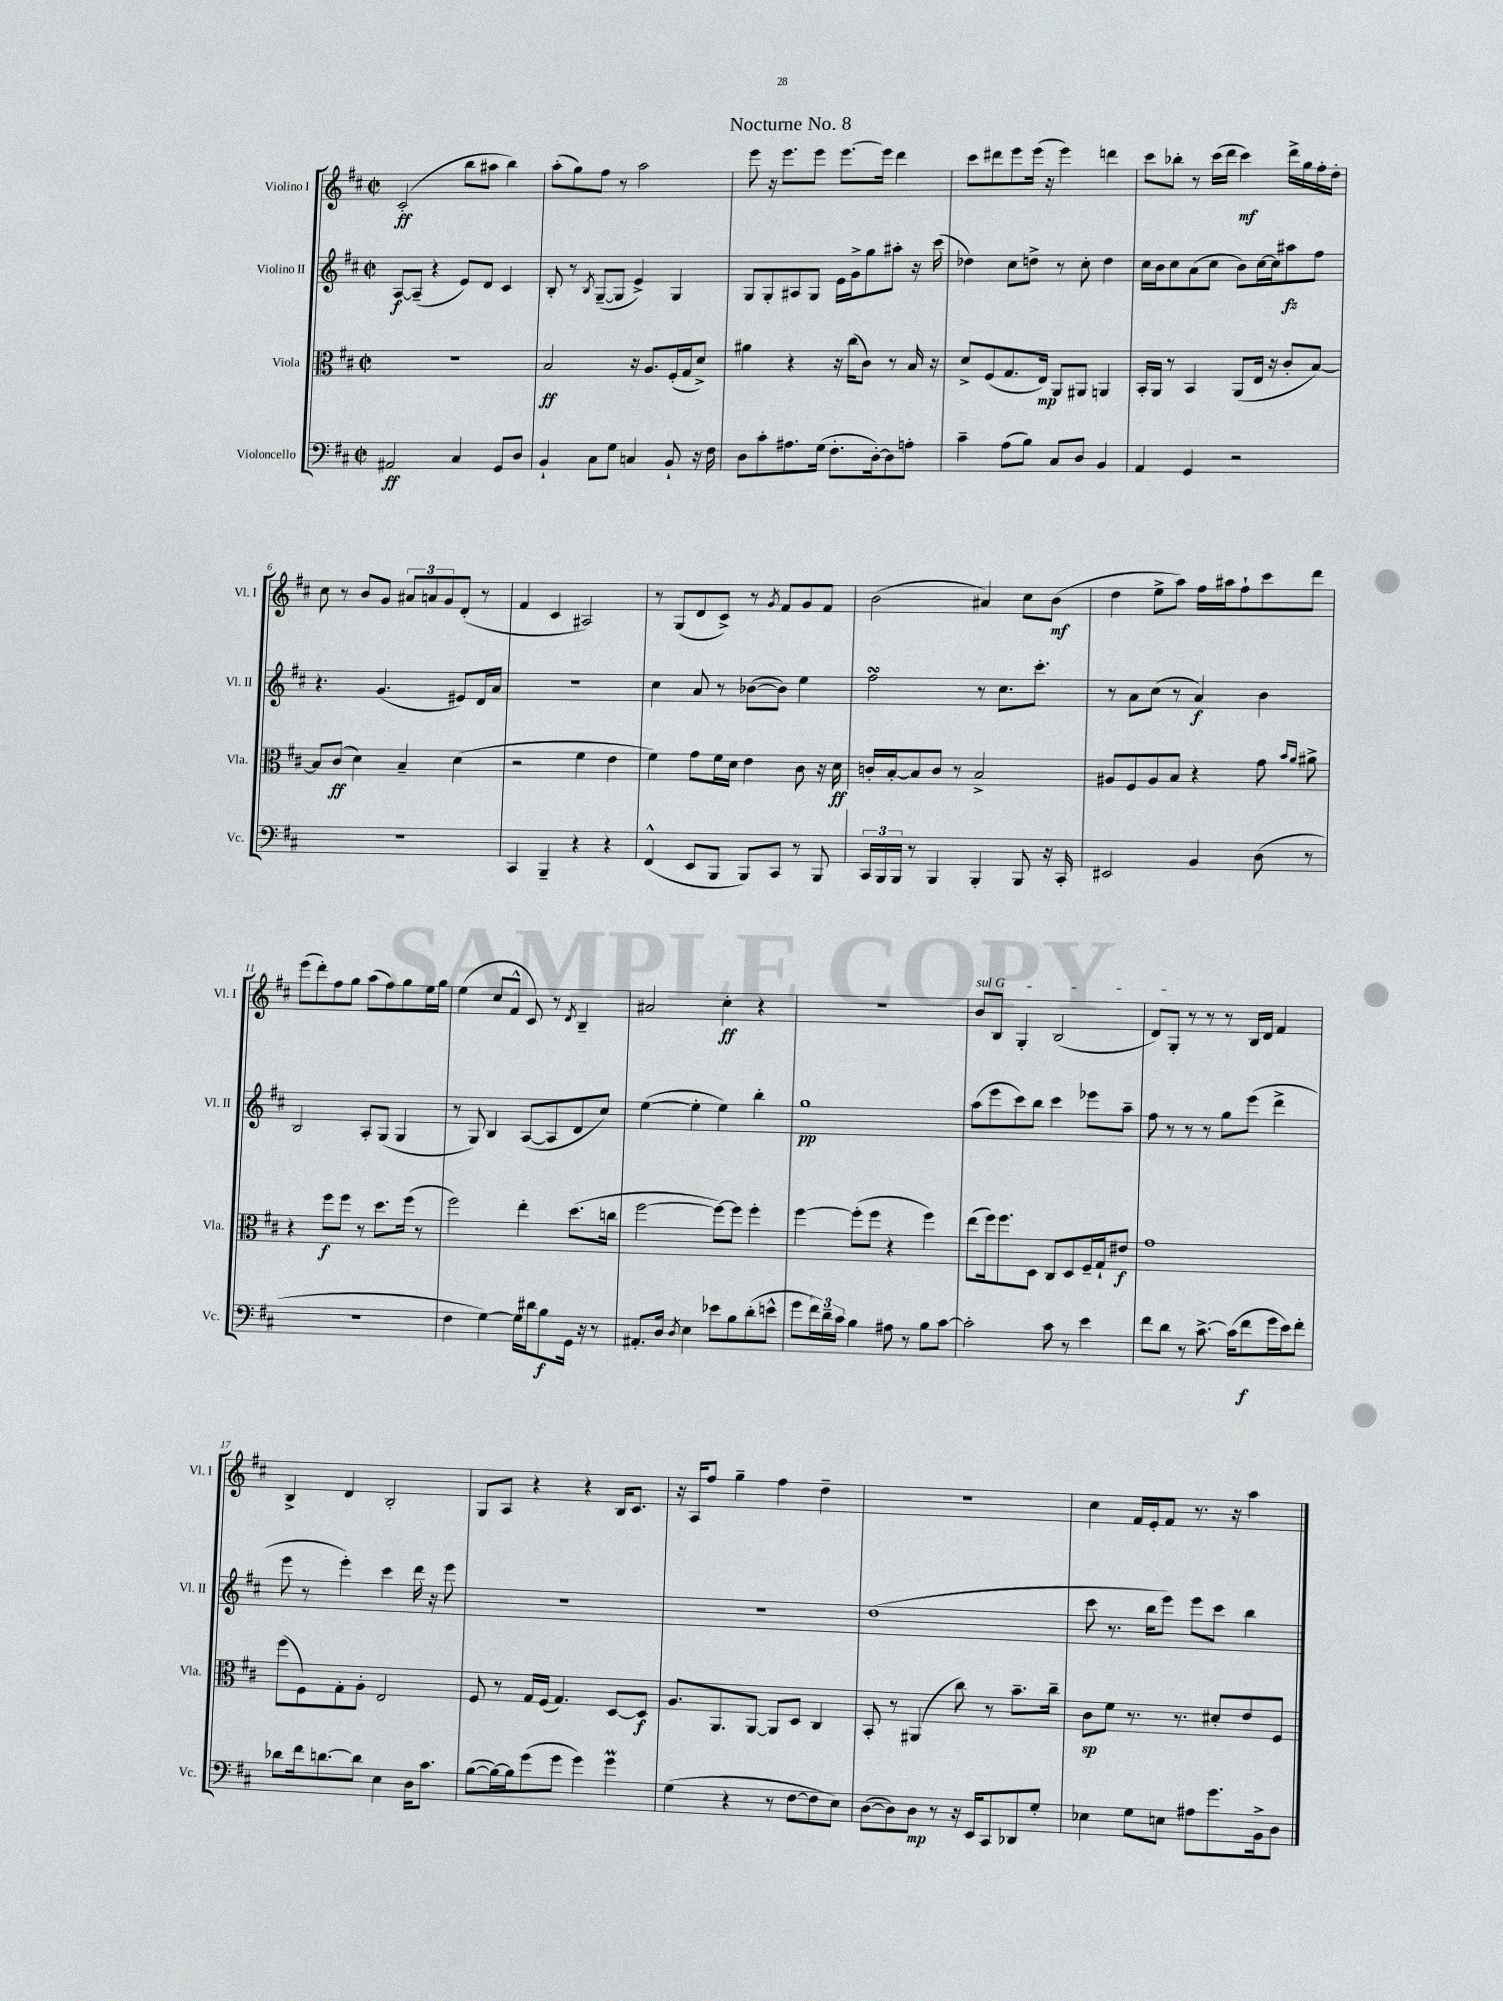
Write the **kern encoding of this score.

**kern	**kern	**kern	**kern
*staff4	*staff3	*staff2	*staff1
*clefF4	*clefC3	*clefG2	*clefG2
*k[f#c#]	*k[f#c#]	*k[f#c#]	*k[f#c#]
*M2/2	*M2/2	*M2/2	*M2/2
*met(c|)	*met(c|)	*met(c|)	*met(c|)
2AA#	1r	[8A	(2c#'
.	.	(8A~]	.
.	.	4r	.
4C#	.	8e)	8bb
.	.	8d	8aa#
8GG	.	4c#	4bb)
8D	.	.	.
=	=	=	=
4BB`	2B	8B'	(8aa'
.	.	8r	8gg)
.	.	8qB	.
8C#	.	([8G~	8ff#
8G	.	8G]	8r
4C	16r	4e^)	2aa
.	8.A	.	.
8BB`	(16F#'	4G	.
.	16G	.	.
16r	8d^)	.	.
16F#	.	.	.
=	=	=	=
8D	4a#	8G	8eee
8c#'	.	8G'	16r
.	.	.	8.eee
8.A#	4r	8A#	.
.	.	8G	8eee
(16G	.	.	.
8.F#'	16r	16e	[8.eee
.	(16cc#	16g^	.
.	8c#)	8gg	.
[16D')	.	.	16eee]
8D]	8r	8aa#'	4ddd
8A'	16B	16r	.
.	16r	(16ccc#	.
=	=	=	=
4c#~	8d^	4dd-)	8ccc#
.	(8F#	.	8ddd#
(8A	8.G	8cc#	8eee
8B)	.	8dd^	(16eee
.	16E)	.	16r
8C#	8AA	8r	4eee)
8D	8AA#	8cc#'	.
4BB	4AA	4dd	4ddd
=	=	=	=
4AA	16BB'	16cc#	8ccc#
.	16AA	16b	.
.	8r	8cc#	8bb-'
4GG	4BB	(8a	8r
.	.	8cc#	(16ccc#
.	.	.	16ddd
2r	(8AA	8b)	4ccc#)
.	16E	[16cc#	.
.	16r	16cc#]	.
.	8c#'	8aa#	16ddd^
.	.	.	16gg
.	[8B)	8ff#	16ff#'
.	.	.	16dd'
=	=	=	=
1r	8B]	4.r	8cc#
.	(8c#	.	8r
.	4d)	.	8b
.	.	(4.g	8g
.	4B~	.	12a#
.	.	.	12a
.	.	.	12g
.	(4d	8e#)	(8d'
.	.	16d	8r
.	.	16a	.
=	=	=	=
4CC#	2r	1r	4f#
4BBB~	.	.	4c#
4r	4f#	.	2A#)
4r	4e	.	.
=	=	=	=
(4FF#^^	4f#)	4cc#	8r
.	.	.	(8G
8EE	8g	8a	8d
8BBB	16f#	8r	8c#^)
.	16d	.	.
8BBB)	4e	([8b-	8r
.	.	.	8qg
8CC#	.	8b-])	8f#
8r	8c#	4ee	8g
8BBB	16r	.	8f#
.	16d	.	.
=	=	=	=
24CC#	16c'	2ff#	(2b
24BBB	.	.	.
.	[16B'	.	.
24BBB	.	.	.
8r	8B]	.	.
4BBB	8c	.	.
.	8r	.	.
4BBB'	2B^	8r	4a#)
.	.	8.cc#	.
8BBB	.	.	8cc#
.	.	8.ccc#'	.
16r	.	.	(8b
16CC#'	.	.	.
=	=	=	=
2EE#	8A#	8r	4dd
.	8F#	8a	.
.	8A#	(8cc#	8ee^
.	8B	8r	8aa)
4BB	4r	4a)	16ff#
.	.	.	16aa#
.	.	.	8ff#`
(8D	8g	4b	8ccc#
.	16qqb	.	.
.	16qqa	.	.
8r	8a#^	.	8ddd
=	=	=	=
1r	4r	2B	(8eee
.	.	.	8ddd')
.	8ff#	.	8ff#
.	8ff#	.	8gg
.	8r	8A'	(8aa
.	8.dd	(8G	8ff#)
.	.	4G	8gg
.	(16ff#	.	.
.	8r	.	16ee
.	.	.	16gg
=	=	=	=
4F#	2ff#)	8r	(4ee
.	.	8G)	.
[4G)	.	4B	8cc#
.	.	.	8f#^^
16G]	4ee'	([8A	8c#)
16d#	.	.	.
8B	.	8A]	8r
.	.	.	8qd
16GG	(8.dd	8d	4B~
16r	.	.	.
8r	.	8cc#)	.
.	16cc	.	.
=	=	=	=
8.AA#'	[2ff#	([4ee	2a#
16D	.	.	.
8qD	.	.	.
4E	.	4ee']	.
8e-	8ff#_)	4ee)	4cc#'
8B	8ff#]	.	.
(8d'	4ff#'	4bb'	4r
8e^^	.	.	.
=	=	=	=
8g	[4ff#	1gg	1r
24f#)	.	.	.
24d~	.	.	.
24c#	.	.	.
4B	(8ff#']	.	.
.	8ff#	.	.
8A#	4r	.	.
8r	.	.	.
8B	4ff#)	.	.
[8c#	.	.	.
=	=	=	=
2c#']	(8ee	(8aa	8b
.	16ff#)	8eee	8B
.	8.ff#	.	.
.	.	8ccc#)	4G'
.	8D	8bb	.
8c#	8C#	4ccc#	(2B
8r	8D	.	.
4e	16F#~	8eee-	.
.	16G`	.	.
.	8e#	8aa~	.
=	=	=	=
8f#	1g	8ff#	8d)
8d	.	8r	8G'
8r	.	8r	8r
[8.c#^	.	8r	8r
.	.	8gg	8r
(16c#]	.	.	.
8f#	.	(8eee	16B
.	.	.	16d
16g	.	4ddd^	4f#
16e)	.	.	.
8f#'	.	.	.
=	=	=	=
8d-	(8ff#	8eee	4B^
16f#	8F#)	8r	.
[8.d	.	.	.
.	8G'	4eee')	4d
8d]	8A'	.	.
4E	2E	4ccc#	2B'
16D	.	16ddd	.
8.c#	.	16r	.
.	.	8eee	.
=	=	=	=
([8B	8F#	1r	8G
16B_)	8r	.	8A
16B]	.	.	.
(8g	16G	.	4r
.	(16F#	.	.
8g	4.G)	.	.
4g)	.	.	4r
4g	[8D	.	16B
.	.	.	8.c#
.	8D]	.	.
=	=	=	=
(4G	8.A	1r	16r
.	.	.	16A
.	.	.	8ff#
.	8.AA	.	.
4r	.	.	4gg~
.	[8AA	.	.
8r	8AA]	.	4ff#
[8F#	8D	.	.
8F#]	4C#	.	4dd~
8E)	.	.	.
=	=	=	=
([8D	8BB'	(1dd	1r
8D])	8r	.	.
8D	(4AA#	.	.
8r	.	.	.
16r	8cc#)	.	.
16EE	.	.	.
8CC#	8r	.	.
8DD-	8.b~	.	.
8G'	.	.	.
.	16cc#~	.	.
=	=	=	=
4E-	8c#	8ccc#	4cc#
.	8f#	8.r	.
8G	8.r	.	16f#
.	.	16bb	16e'
8E	.	8eee)	8f#
.	8.r	.	.
8A#	.	8eee	8.r
8.g	8d#'	8ccc#	.
.	.	.	16r
.	8e	4bb	4aa
16BB^	.	.	.
8D	8F#	.	.
==	==	==	==
*-	*-	*-	*-
